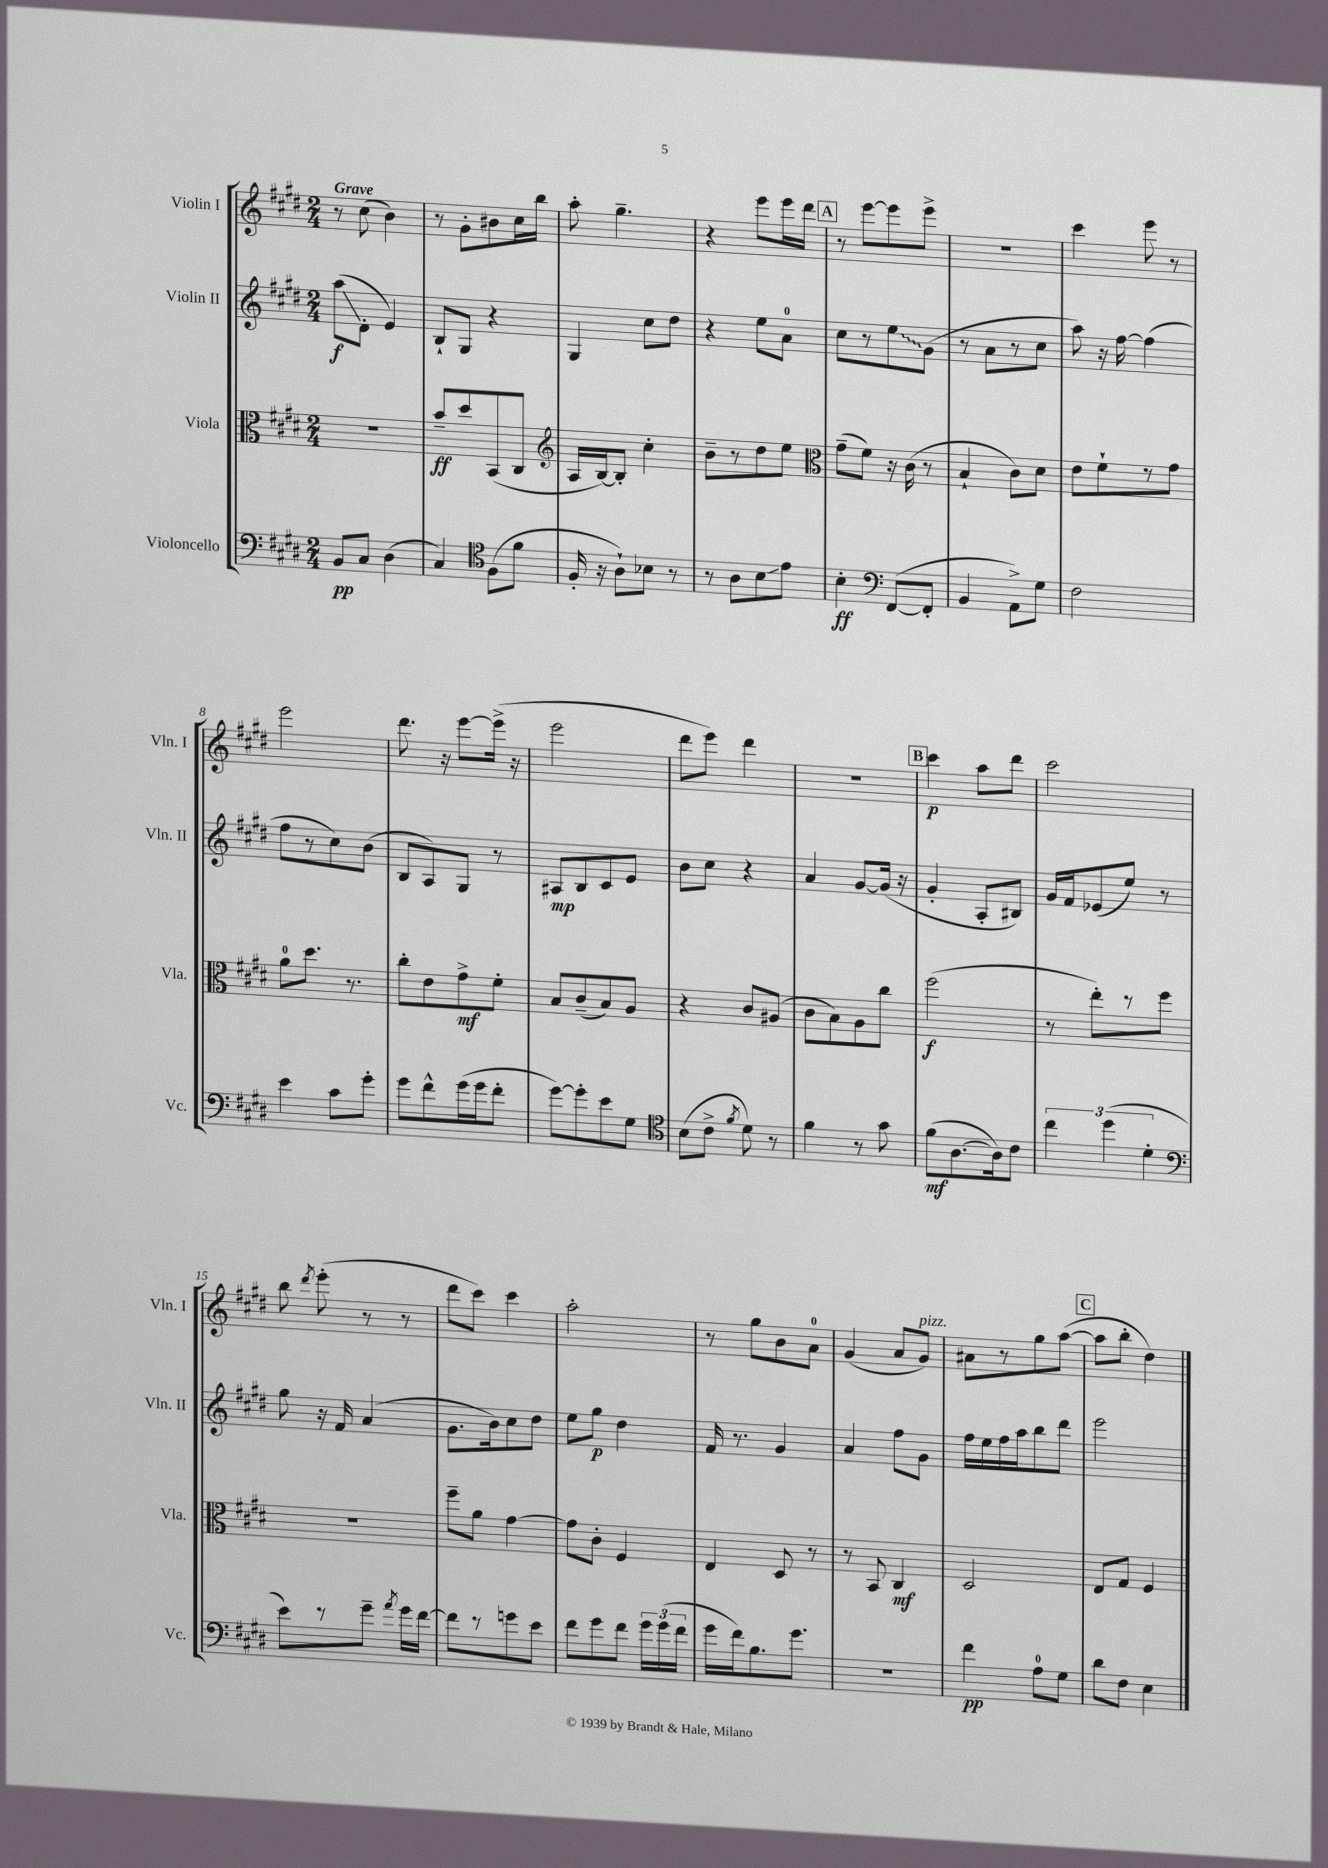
<<
\new StaffGroup <<
\new Staff = "s0" \with { instrumentName = "Violin I" shortInstrumentName = "Vln. I" } {
    \clef treble \key e \major \numericTimeSignature \time 2/4 \tempo "Grave"
    \autoBeamOff r8 cis''8( b'4) |
    r8 gis'8[-. bis'8 cis''16 b''16] |
    a''8-. gis''4.-- |
    r4 e'''8[ e'''16 dis'''16] |
    \mark \markup { \box "A" } r8 e'''8[~ e'''8 e'''8]-> |
    R2 |
    cis'''4 e'''8 r8 |
    e'''2 |
    dis'''8. r16 e'''8[~ e'''16]->( r16 |
    e'''2 |
    dis'''8[ e'''8]) dis'''4 |
    R2 |
    \mark \markup { \box "B" } cis'''4\p a''8[ dis'''8] |
    cis'''2 |
    b''8 \acciaccatura { dis'''8 } e'''8-.( r8 r8 |
    dis'''8[ cis'''8]) cis'''4 |
    a''2-. |
    r8 gis''8[ b'8 a'8]-0 |
    gis'4( a'8[ gis'8]^\markup { \italic "pizz." }) |
    ais'8[ r8 gis''8 a''8]~( |
    \mark \markup { \box "C" } a''8[ b''8]-. dis''4) \bar "|." |
}
\new Staff = "s1" \with { instrumentName = "Violin II" shortInstrumentName = "Vln. II" } {
    \clef treble \key e \major \numericTimeSignature \time 2/4
    \autoBeamOff a''8[\glissando\f( dis'8]-. e'4) |
    b8[-! gis8] r4 |
    gis4 cis''8[ dis''8] |
    r4 e''8[ a'8]-0 |
    \mark \markup { \box "A" } cis''8[ r8 \once \override Glissando.style = #'zigzag e''8\glissando gis'8]( |
    r8 a'8[ r8 cis''8] |
    a''8) r16 fis''16~ fis''4( |
    fis''8[ r8 cis''8) b'8]( |
    b8[ a8) gis8] r8 |
    ais8[\mp b8 cis'8 e'8] |
    b'8[ cis''8] r4 |
    a'4 gis'8[~ gis'16]( r16 |
    \mark \markup { \box "B" } gis'4-. a8[-. bis8]) |
    gis'16[ fis'16 ees'8( e''8]) r8 |
    gis''8 r16 fis'16 a'4( |
    gis'8.[ b'16) cis''8 dis''8] |
    e''8[ gis''8]\p dis''4 |
    fis'16 r8. gis'4 |
    a'4 fis''8[ gis'8] |
    fis''16[ e''16 fis''16 a''16 b''8 dis'''8] |
    \mark \markup { \box "C" } e'''2 \bar "|." |
}
\new Staff = "s2" \with { instrumentName = "Viola" shortInstrumentName = "Vla." } {
    \clef alto \key e \major \numericTimeSignature \time 2/4
    \autoBeamOff R2 |
    b'8[--\ff dis''8 b,8( cis8] |
    \clef treble a16[ b16~) b8]-. cis''4-. |
    b'8[-- r8 dis''8 e''8] |
    \mark \markup { \box "A" } \clef alto gis'8[--( fis'8]) r16 cis'16( r8 |
    b4-! cis'8[) dis'8] |
    e'8[ fis'8-! r8 gis'8] |
    a'8[-0 dis''8.] r8. |
    cis''8[-. e'8 gis'8->\mf fis'8]-. |
    b8[ cis'8--( b8) a8] |
    r4 cis'8[ ais8]( |
    cis'8[ b8) a8 cis''8] |
    \mark \markup { \box "B" } fis''2\f( |
    r8 e''8[-.) r8 fis''8] |
    R2 |
    fis''8[-- a'8] gis'4~ |
    gis'8[ cis'8]-. fis4 |
    e4 dis8 r8 |
    r8 b,8 cis4\mf |
    dis2 |
    \mark \markup { \box "C" } e8[ gis8] fis4 \bar "|." |
}
\new Staff = "s3" \with { instrumentName = "Violoncello" shortInstrumentName = "Vc." } {
    \clef bass \key e \major \numericTimeSignature \time 2/4
    \autoBeamOff b,8[\pp cis8] dis4( |
    cis4) \clef tenor fis8[( fis'8] |
    fis16-. r16 a8[-!) bes8] r8 |
    r8 a8[ b8\glissando e'8] |
    \mark \markup { \box "A" } b4-.\ff \clef bass fis,8[~( fis,8]-. |
    b,4 a,8[->) gis8] |
    fis2 |
    e'4 cis'8[ gis'8]-. |
    gis'8[ fis'8-^ gis'16( gis'16 fis'8]-. |
    gis'8[~) gis'8-. e'8 gis8] |
    \clef tenor b8[( cis'8]-> \acciaccatura { fis'8 } dis'8) r8 |
    fis'4 r8 gis'8 |
    \mark \markup { \box "B" } fis'8[\mf( a8.~ a16) cis'8] |
    \tuplet 3/2 { cis''4 dis''4( dis'4-. } |
    \clef bass e'8[) r8 gis'8]-- \acciaccatura { a'8 } gis'16[ fis'16]~ |
    fis'8[ r8 g'8 e'8] |
    fis'8[ gis'8 fis'8] \tuplet 3/2 { gis'16[ gis'16( fis'16] } |
    gis'16[ fis'16) b8. gis'8.] |
    r2 |
    fis'4\pp a8[-0 gis8] |
    \mark \markup { \box "C" } dis'8[ fis8] e4 \bar "|." |
}
>>
>>
